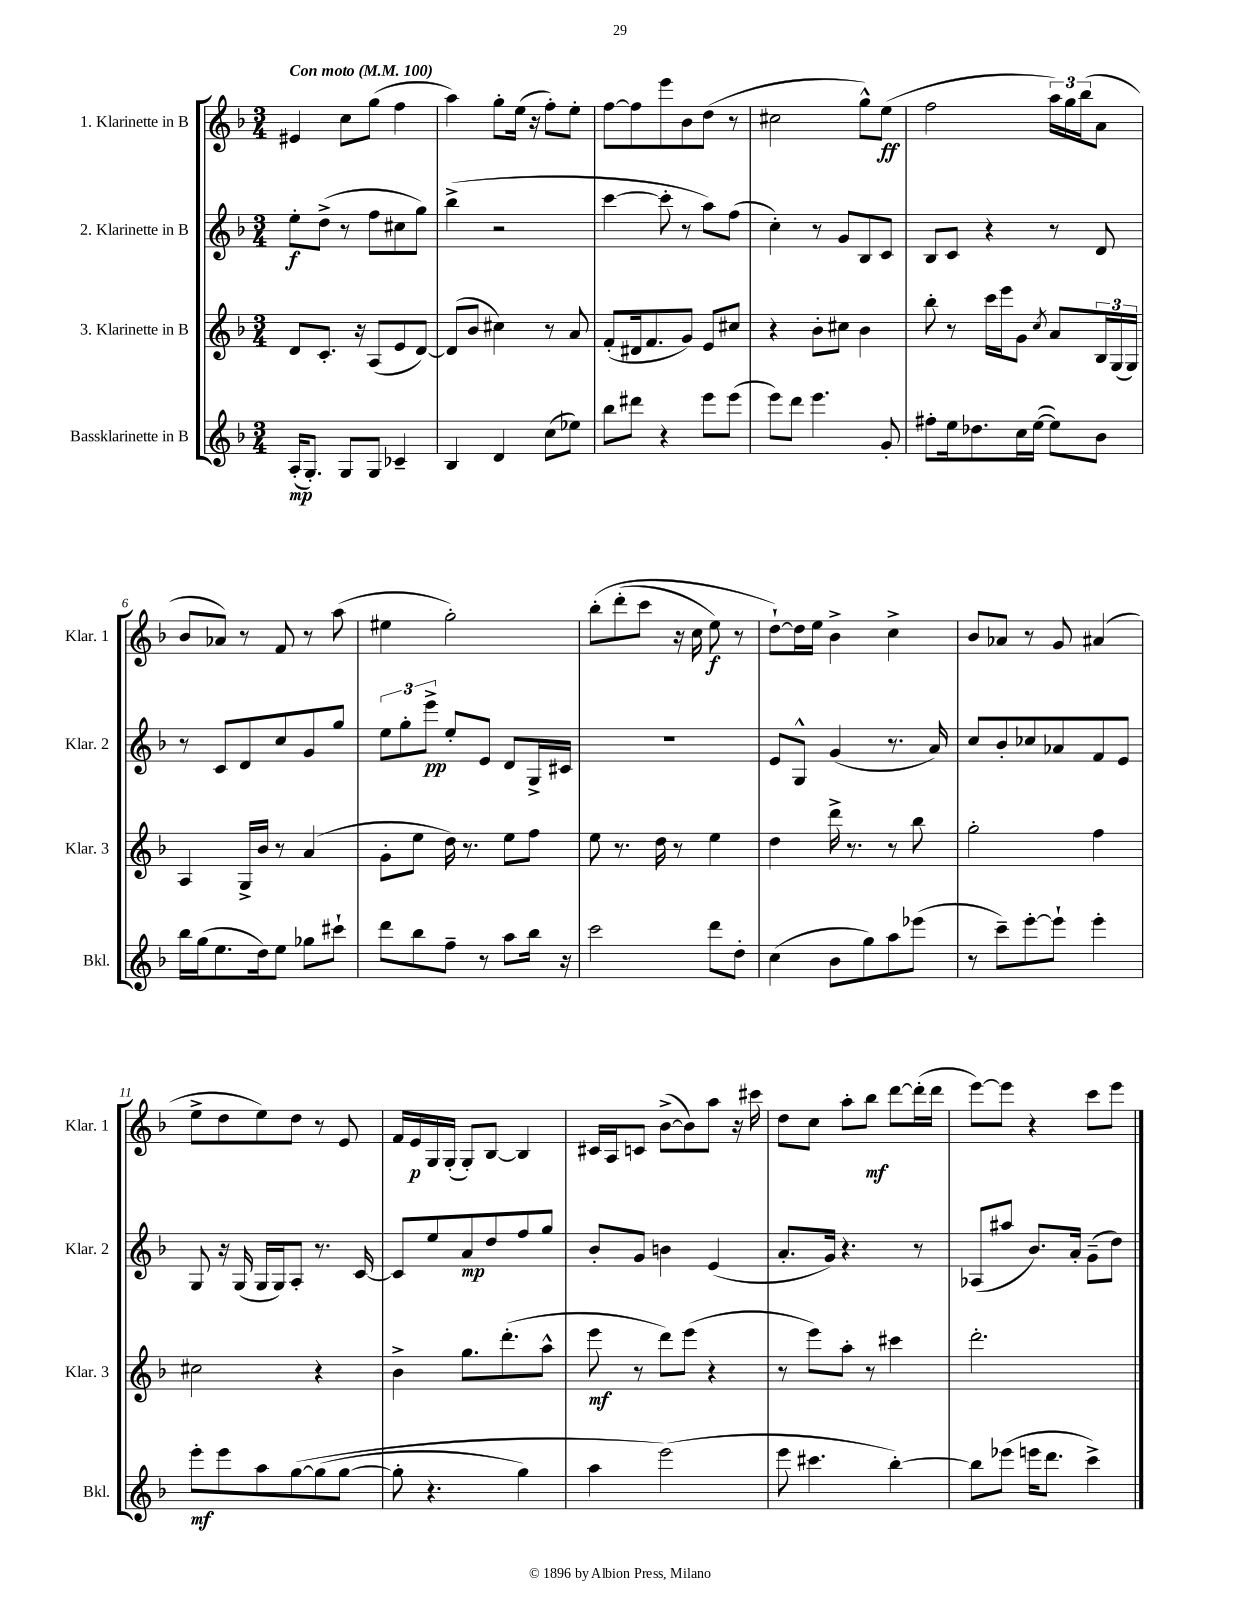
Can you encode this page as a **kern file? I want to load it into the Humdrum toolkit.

**kern	**dynam	**kern	**dynam	**kern	**dynam	**kern	**dynam
*part4	*part4	*part3	*part3	*part2	*part2	*part1	*part1
*staff4	*staff4	*staff3	*staff3	*staff2	*staff2	*staff1	*staff1
*I"Bassklarinette in B	*	*I"3. Klarinette in B	*	*I"2. Klarinette in B	*	*I"1. Klarinette in B	*
*I'Bkl.	*	*I'Klar. 3	*	*I'Klar. 2	*	*I'Klar. 1	*
*clefG2	*	*clefG2	*	*clefG2	*	*clefG2	*
*k[b-]	*	*k[b-]	*	*k[b-]	*	*k[b-]	*
*M3/4	*	*M3/4	*	*M3/4	*	*M3/4	*
*MM100	*	*MM100	*	*MM100	*	*MM100	*
=1	=1	=1	=1	=1	=1	=1	=1
!	!	!	!	!	!	!LO:TX:a:B:t=Con moto	!
(16A'/KL	mp	8d/L	.	8ee'\L	f	4e#X/	.
8.G'/J)	.	.	.	.	.	.	.
.	.	8.c'/J	.	(8dd^\J	.	.	.
8G/L	.	.	.	8r	.	8cc\L	.
.	.	16r	.	.	.	.	.
8G/J	.	(8A/L	.	8ff\L	.	(8gg\J	.
4c-X~/	.	8e/	.	8cc#X\	.	4ff\	.
.	.	[8d/J)	.	8gg\J)	.	.	.
=2	=2	=2	=2	=2	=2	=2	=2
4B-/	.	(8d/L]	.	(4bb-^\	.	4aa\)	.
.	.	8b-/J	.	.	.	.	.
4d/	.	4cc#X\)	.	2r	.	8gg'\L	.
.	.	.	.	.	.	(16ee\Jk	.
.	.	.	.	.	.	16r	.
(8cc\L	.	8r	.	.	.	8ff'\L)	.
8ee-X\J)	.	8a/	.	.	.	8ee'\J	.
=3	=3	=3	=3	=3	=3	=3	=3
8bb-\L	.	(8f'/L	.	[4ccc\	.	[8ff\L	.
8ddd#X\J	.	16d#X/k	.	.	.	8ff\]	.
.	.	8.f/	.	.	.	.	.
4r	.	.	.	8ccc'\]	.	8eee\	.
.	.	8g/J)	.	8r	.	8b-\	.
8eee\L	.	8e/L	.	8aa\L)	.	(8dd\J	.
(8eee\J	.	8cc#X/J	.	(8ff\J	.	8r	.
=4	=4	=4	=4	=4	=4	=4	=4
8eee\L)	.	4r	.	4cc'\)	.	2cc#X\	.
8ddd\J	.	.	.	.	.	.	.
4.eee\	.	8b-'\L	.	8r	.	.	.
.	.	8cc#X\J	.	8g/L	.	.	.
.	.	4b-\	.	8B-/	.	8gg^^\L)	.
8g'/	.	.	.	8c/J	.	(8ee\J	ff
=5	=5	=5	=5	=5	=5	=5	=5
8ff#X'\L	.	8bb-'\	.	8B-/L	.	2ff\	.
16ee\k	.	8r	.	8c/J	.	.	.
8.dd-X\	.	.	.	.	.	.	.
.	.	16ccc\LL	.	4r	.	.	.
.	.	16eee\J	.	.	.	.	.
16cc\L	.	8g\J	.	.	.	.	.
([16ee\JJ	.	.	.	.	.	.	.
.	.	8qcc/	.	.	.	.	.
8ee\L])	.	8a/L	.	8r	.	24aa\LL)	.
.	.	.	.	.	.	24gg\	.
.	.	.	.	.	.	(24bb-\J	.
8b-\J	.	24B-/L	.	8d/	.	8a\J	.
.	.	(24G/	.	.	.	.	.
.	.	24G/JJ)	.	.	.	.	.
!!LO:LB:g=z
=6	=6	=6	=6	=6	=6	=6	=6
16bb-\LL	.	4A/	.	8r	.	8b-/L	.
(16gg\J	.	.	.	.	.	.	.
8.ee\	.	.	.	8c/L	.	8a-X/J)	.
.	.	16G^/LL	.	8d/	.	8r	.
16dd\k)	.	16b-/JJ	.	.	.	.	.
8ee\J	.	8r	.	8cc/	.	8f/	.
8gg-X\L	.	(4a/	.	8g/	.	8r	.
8ccc#X`\J	.	.	.	8gg/J	.	(8aa\	.
=7	=7	=7	=7	=7	=7	=7	=7
8ddd\L	.	8g'\L	.	12ee\L	.	4ee#X\	.
.	.	.	.	12gg'\	.	.	.
8bb-\	.	8ee\J	.	.	.	.	.
.	.	.	.	12eee^\J	pp	.	.
8ff~\J	.	16dd\)	.	8ee'/L	.	2gg'\)	.
.	.	8.r	.	.	.	.	.
8r	.	.	.	8e/J	.	.	.
8aa\L	.	8ee\L	.	8d/L	.	.	.
16bb-\Jk	.	8ff\J	.	16G^/L	.	.	.
16r	.	.	.	16c#X/JJ	.	.	.
=8	=8	=8	=8	=8	=8	=8	=8
2ccc\	.	8ee\	.	2.r	.	(8bb-'\L	.
.	.	8.r	.	.	.	(8ddd'\	.
.	.	.	.	.	.	8ccc\J	.
.	.	16dd\	.	.	.	.	.
.	.	8r	.	.	.	16r	.
.	.	.	.	.	.	16cc\	.
8ddd\L	.	4ee\	.	.	.	8ee\)	f
8dd'\J	.	.	.	.	.	8r	.
=9	=9	=9	=9	=9	=9	=9	=9
(4cc\	.	4dd\	.	8e/L	.	[8dd`\L)	.
.	.	.	.	8G^^/J	.	16dd\L]	.
.	.	.	.	.	.	16ee\JJ	.
8b-\L	.	16ddd^\	.	(4g/	.	4b-^\	.
.	.	8.r	.	.	.	.	.
8gg\)	.	.	.	.	.	.	.
8aa\	.	8r	.	8.r	.	4cc^\	.
(8eee-X\J	.	8bb-\	.	.	.	.	.
.	.	.	.	16a/)	.	.	.
=10	=10	=10	=10	=10	=10	=10	=10
8r	.	2gg'\	.	8cc/L	.	8b-/L	.
8ccc~\L)	.	.	.	8b-'/	.	8a-X/J	.
[8eee'\	.	.	.	8cc-X/	.	8r	.
8eee`\J]	.	.	.	8a-X/	.	8g/	.
4eee'\	.	4ff\	.	8f/	.	(4a#X/	.
.	.	.	.	8e/J	.	.	.
!!LO:LB:g=z
=11	=11	=11	=11	=11	=11	=11	=11
8eee'\L	mf	2cc#X\	.	8G/	.	8ee^\L	.
8eee\	.	.	.	16r	.	8dd\	.
.	.	.	.	(16G/	.	.	.
8aa\	.	.	.	16G/LL	.	8ee\)	.
.	.	.	.	16G/J)	.	.	.
([8gg\	.	.	.	8A'/J	.	8dd\J	.
(8gg\]	.	4r	.	8.r	.	8r	.
[8gg\J	.	.	.	.	.	8e/	.
.	.	.	.	[16c/	.	.	.
=12	=12	=12	=12	=12	=12	=12	=12
8gg'\]	.	4b-^\	.	8c/L]	.	16f/LL	.
.	.	.	.	.	.	16e/	p
4.r	.	.	.	8ee/	.	16G/	.
.	.	.	.	.	.	(16G'/JJ	.
.	.	8.gg\L	.	8a/	mp	8G'/L)	.
.	.	.	.	8dd/	.	[8B-/J	.
.	.	(8.ddd'\	.	.	.	.	.
4gg\)	.	.	.	8ff/	.	4B-/]	.
.	.	8aa^^\J	.	8gg/J	.	.	.
=13	=13	=13	=13	=13	=13	=13	=13
4aa\	.	8eee\	mf	8b-'/L	.	16c#X/LL	.
.	.	.	.	.	.	16A/J	.
.	.	8r	.	8g/J	.	8cn/J	.
(2eee\)	.	8ddd\L)	.	4bn\	.	([8b-^\L	.
.	.	(8eee\J	.	.	.	8b-\])	.
.	.	4r	.	(4e/	.	8aa\J	.
.	.	.	.	.	.	16r	.
.	.	.	.	.	.	16ccc#X\	.
=14	=14	=14	=14	=14	=14	=14	=14
8eee\	.	8r	.	8.a'/L	.	8dd\L	.
4.ccc#X\	.	8eee\L)	.	.	.	8cc\J	.
.	.	.	.	16g/Jk)	.	.	.
.	.	8aa'\J	.	4.r	.	8aa'\L	.
.	.	8r	.	.	.	8bb-\J	mf
[4bb-'\)	.	4ccc#X\	.	.	.	[8ddd\L	.
.	.	.	.	8r	.	(16ddd'\L]	.
.	.	.	.	.	.	16ddd\JJ	.
=15	=15	=15	=15	=15	=15	=15	=15
8bb-\L]	.	2.ddd'\	.	(8A-X/L	.	[8eee\L)	.
(8eee-X\J	.	.	.	8aa#X/J	.	8eee\J]	.
16eeen\KL	.	.	.	8.b-/L)	.	4r	.
8.ddd\J	.	.	.	.	.	.	.
.	.	.	.	16a'/Jk	.	.	.
4ccc^\)	.	.	.	(8g~\L	.	8ccc\L	.
.	.	.	.	8dd\J)	.	8eee\J	.
==	==	==	==	==	==	==	==
*-	*-	*-	*-	*-	*-	*-	*-
